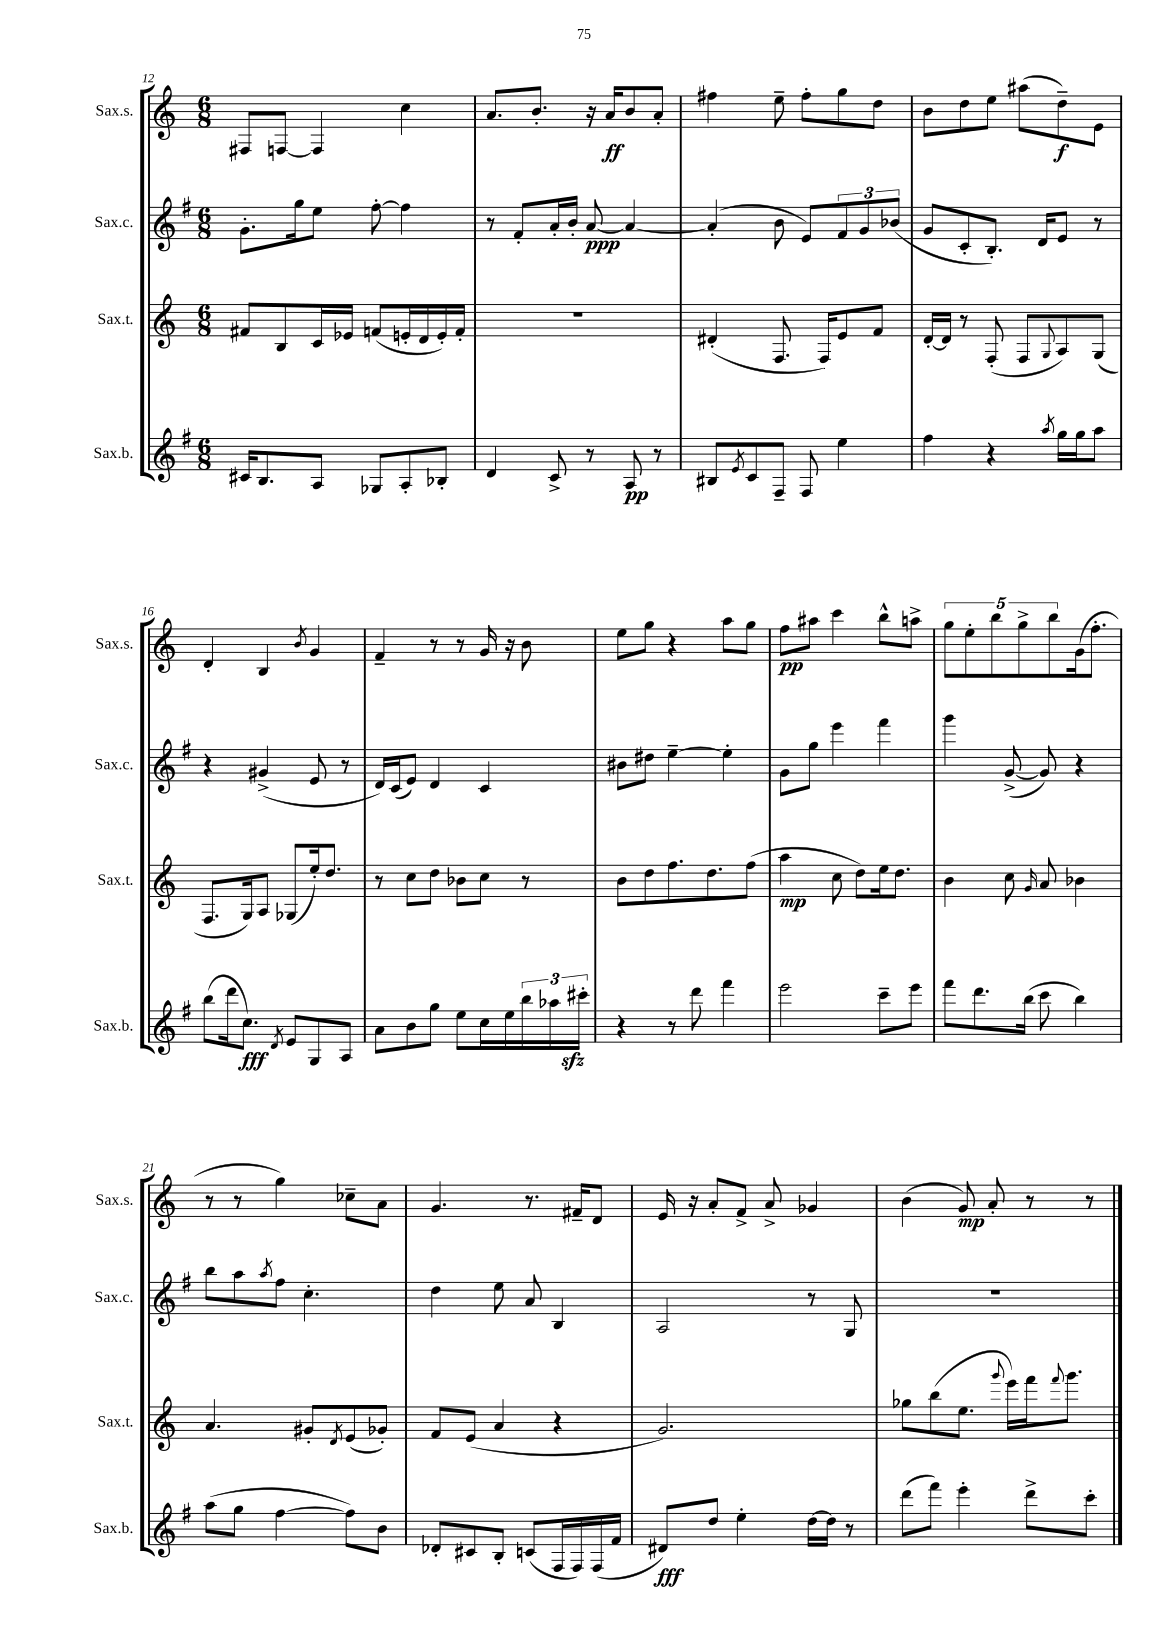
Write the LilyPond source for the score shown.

<<
\new StaffGroup <<
\new Staff = "s0" \with { instrumentName = "Sax.s." shortInstrumentName = "Sax.s." } {
    \clef treble \key c \major \numericTimeSignature \time 6/8
    fis8 f8~ f4 c''4 |
    a'8. b'8.-. r16 a'16\ff b'8 a'8-. |
    fis''4 e''8-- fis''8-. g''8 d''8 |
    b'8 d''8 e''8 ais''8( d''8--\f) e'8 |
    d'4-. b4 \acciaccatura { b'8 } g'4 |
    f'4-- r8 r8 g'16 r16 b'8 |
    e''8 g''8 r4 a''8 g''8 |
    f''8\pp ais''8 c'''4 b''8-^ a''8-> |
    \tuplet 5/4 { g''8 e''8-. b''8 g''8-> b''8 } g'16( f''8.-. |
    r8 r8 g''4) ces''8-- a'8 |
    g'4. r8. fis'16-- d'8 |
    e'16 r16 a'8-. f'8-> a'8-> ges'4 |
    b'4( g'8\mp) a'8-. r8 r8 \bar "|." |
}
\new Staff = "s1" \with { instrumentName = "Sax.c." shortInstrumentName = "Sax.c." } {
    \clef treble \key g \major \numericTimeSignature \time 6/8
    g'8.-. g''16 e''8 fis''8~-. fis''4 |
    r8 fis'8-. a'16-. b'16-. a'8~\ppp a'4~ |
    a'4-.( b'8 e'8) \tuplet 3/2 { fis'8 g'8 bes'8( } |
    g'8 c'8-. b8.-.) d'16 e'8 r8 |
    r4 gis'4->( e'8 r8 |
    d'16) c'16( e'8) d'4 c'4 |
    bis'8 dis''8 e''4~-- e''4-. |
    g'8 g''8 e'''4 fis'''4 |
    g'''4 g'8~->( g'8) r4 |
    b''8 a''8 \acciaccatura { a''8 } fis''8 c''4.-. |
    d''4 e''8 a'8 b4 |
    a2 r8 g8 |
    R2. \bar "|." |
}
\new Staff = "s2" \with { instrumentName = "Sax.t." shortInstrumentName = "Sax.t." } {
    \clef treble \key c \major \numericTimeSignature \time 6/8
    fis'8 b8 c'16 ees'16 f'8( e'16-. d'16 e'16-.) f'16-. |
    R2. |
    dis'4-.( f8. f16) e'8 f'8 |
    d'16~-. d'16 r8 f8-.( f8 \appoggiatura { g8 } a8) g8( |
    f8. g16) a8 ges8( e''16-.) d''8. |
    r8 c''8 d''8 bes'8 c''8 r8 |
    b'8 d''8 f''8. d''8. f''8( |
    a''4\mp c''8 d''8) e''16 d''8. |
    b'4 c''8 \grace { g'16 } a'8 bes'4 |
    a'4. gis'8-. \acciaccatura { d'8 } e'8( ges'8-.) |
    f'8 e'8( a'4 r4 |
    g'2.) |
    ges''8 b''8( e''8. \appoggiatura { g'''8 } e'''16) f'''16 \appoggiatura { f'''8 } g'''8. \bar "|." |
}
\new Staff = "s3" \with { instrumentName = "Sax.b." shortInstrumentName = "Sax.b." } {
    \clef treble \key g \major \numericTimeSignature \time 6/8
    cis'16 b8. a8 ges8 a8-. bes8-. |
    d'4 c'8-> r8 a8\pp r8 |
    bis8 \acciaccatura { e'8 } c'8 fis8-- fis8 e''4 |
    fis''4 r4 \acciaccatura { a''8 } g''16 g''16 a''8 |
    b''8( d'''16 c''8.\fff) \acciaccatura { d'8 } e'8 g8 a8 |
    a'8 b'8 g''8 e''8 c''16 e''16 \tuplet 3/2 { b''16 aes''16 cis'''16-.\sfz } |
    r4 r8 d'''8 fis'''4 |
    e'''2 c'''8-- e'''8 |
    fis'''8 d'''8. b''16( c'''8 b''4) |
    a''8( g''8 fis''4~ fis''8) b'8 |
    des'8-. cis'8 b8-. c'8( fis16 fis16) fis16( fis'16 |
    dis'8\fff) d''8 e''4-. d''16~ d''16 r8 |
    d'''8( fis'''8) e'''4-. d'''8-> c'''8-. \bar "|." |
}
>>
>>
\layout { \context { \Score currentBarNumber = #12 } }
